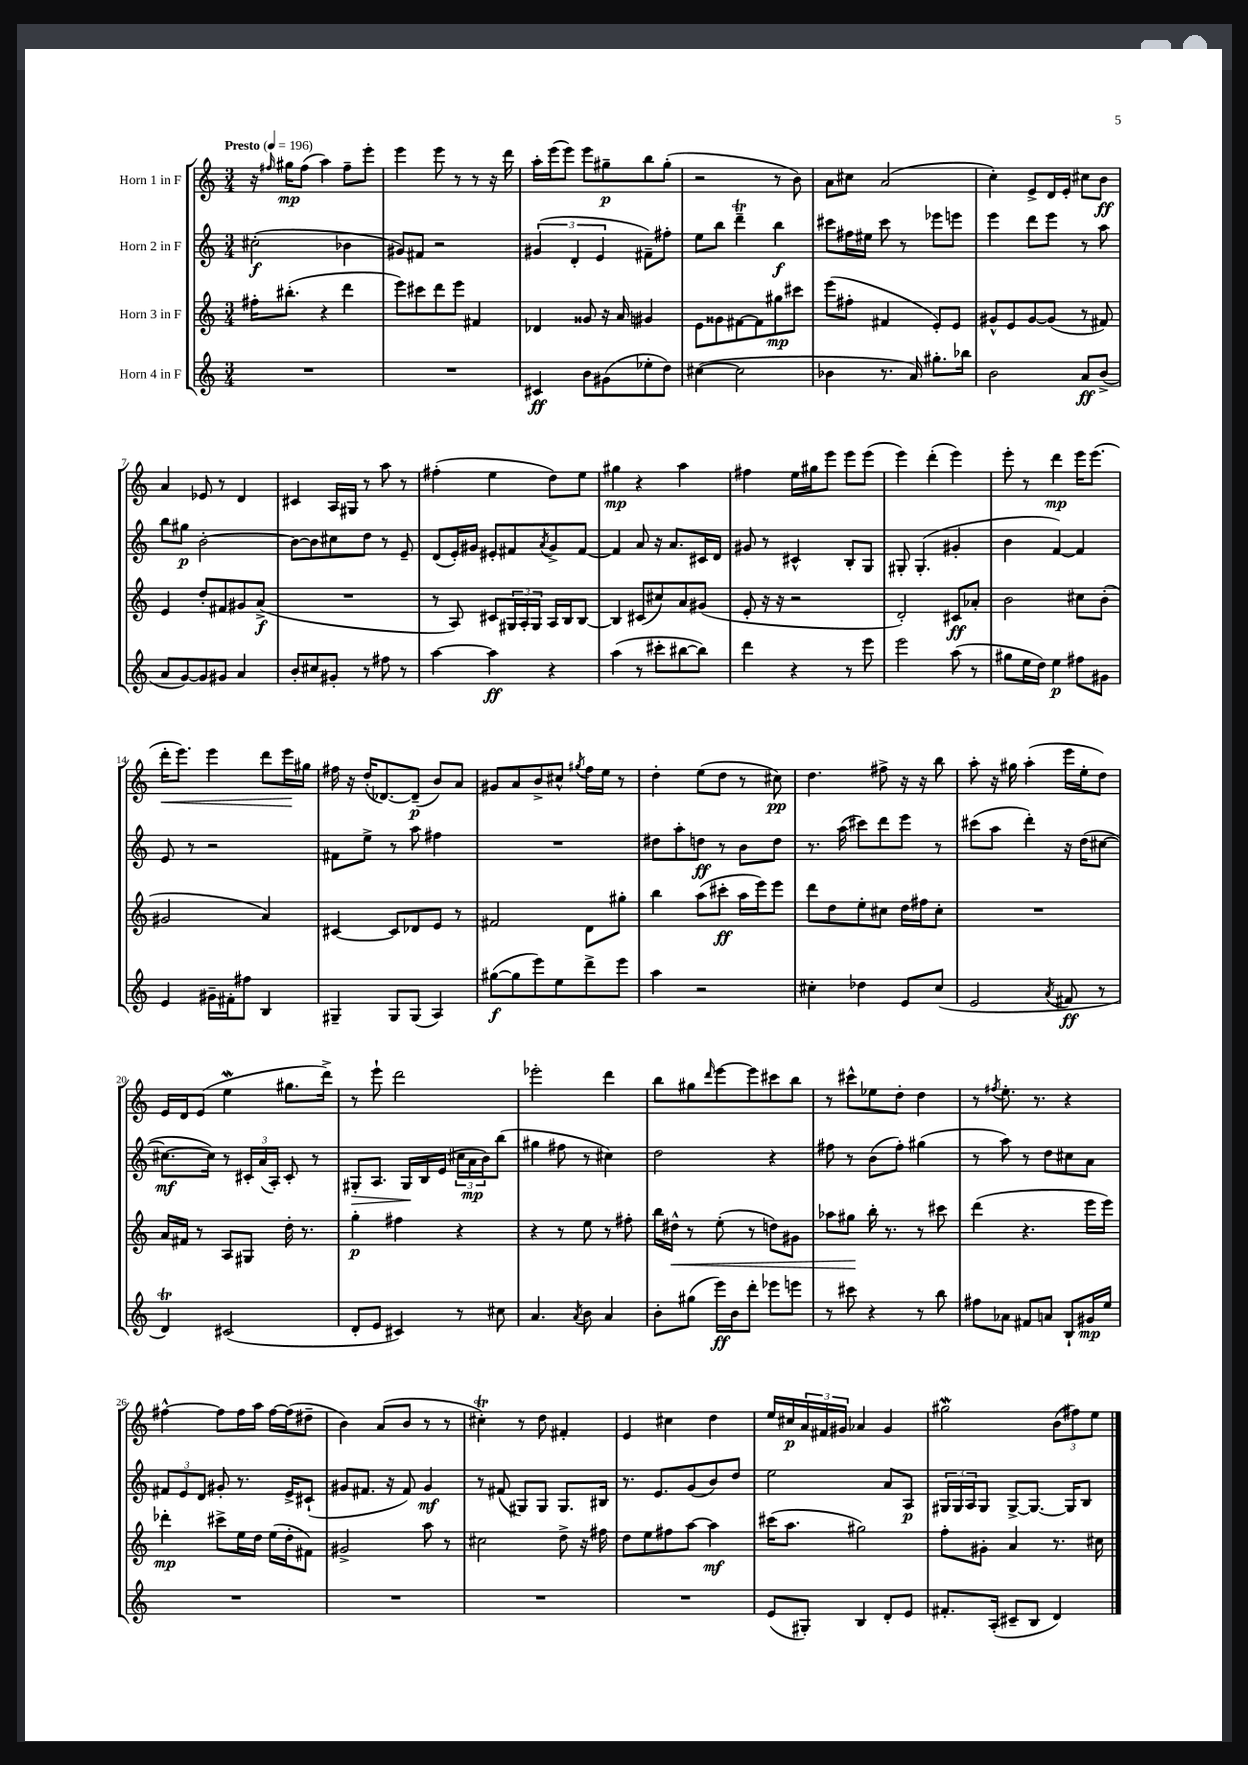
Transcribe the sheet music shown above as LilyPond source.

<<
\new StaffGroup <<
\new Staff = "s0" \with { instrumentName = "Horn 1 in F" } {
    \clef treble \key c \major \numericTimeSignature \time 3/4 \tempo "Presto" 4 = 196
    r16 \grace { fis''16 } gis''16\mp fis''8( a''4) fis''8-- e'''8-. |
    e'''4 e'''8 r8 r8 r16 d'''16 |
    a''16-. e'''16( e'''8) e'''8 gis''8--\p b''8 gis''8-.( |
    r2 r8 b'8) |
    a'8 cis''8 a'2( |
    c''4-.) e'8-> d'16 e'16-. cis''8 b'8\ff |
    a'4 ees'8 r8 d'4 |
    cis'4 a16 gis16 r8 a''8 r8 |
    fis''4-.( e''4 d''8) e''8 |
    gis''4\mp r4 a''4 |
    fis''4 e''16 gis''16 e'''8 e'''8 e'''8( |
    e'''4) d'''4-.( e'''4) |
    e'''8-. r8 d'''4\mp e'''16 e'''8.( |
    d'''16-.\< e'''8.) e'''4 d'''8 e'''16\! gis''16 |
    fis''16 r16 d''16-.( des'8.~) des'8--\p( b'8) a'8 |
    gis'8 a'8 b'8-> cis''8-^ \acciaccatura { gis''8 } f''16 e''16 r8 |
    d''4-. e''8( d''8 r8 cis''8\pp) |
    d''4. fis''8-> r16 r16 b''8 |
    a''8-. r16 gis''16 a''4-.( e'''16 e''16-. d''8) |
    e'16 d'16 e'8( e''4\mordent gis''8. d'''16->) |
    r8 e'''8-! d'''2 |
    ees'''2-. d'''4 |
    b''8 gis''8 \grace { d'''16 } e'''8~ e'''8 cis'''8 b''8 |
    r8 cis'''8-^ ees''8 d''8-. d''4 |
    r8 \acciaccatura { fis''8 } e''8.-. r8. r4 |
    fis''4~-^ fis''8 fis''16 a''16 fis''16~ fis''16( dis''8-- |
    b'4) a'8( b'8 r8 r8 |
    cis''4-.\trill) r8 d''8 fis'4-. |
    e'4 cis''4 d''4 |
    e''16 cis''16\p \tuplet 3/2 { a'16 fis'16 gis'16 } aes'4 gis'4 |
    gis''2\mordent \tuplet 3/2 { b'8( fis''8) e''8 } \bar "|." |
}
\new Staff = "s1" \with { instrumentName = "Horn 2 in F" } {
    \clef treble \key c \major \numericTimeSignature \time 3/4
    cis''2-.\f( bes'4 |
    gis'8) fis'8 r2 |
    \tuplet 3/2 { gis'4( d'4-. e'4 } fis'8--) fis''8-. |
    e''8 b''8 d'''4--\trill b''4\f |
    cis'''8 fis''16 eis''16 cis'''8 r8 ees'''8 e'''8 |
    e'''4 d'''8 e'''8 r8 a''8 |
    b''8 gis''8\p b'2~-. |
    b'8~ b'8 cis''8 d''8 r8 e'8-- |
    d'8( e'16-.) gis'16 eis'8-. fis'8 \acciaccatura { a'8 } gis'8-> fis'8~ |
    fis'4 a'8 r16 a'8. cis'16 d'16 |
    gis'8 r8 cis'4-^ b8-. g8 |
    gis8-. gis4.-.( gis'4-. |
    b'4 f'4~) f'4 |
    e'8 r8 r2 |
    fis'8 e''8-> r8 a''8 fis''4 |
    R2. |
    dis''8 a''8-. d''8\ff r8 b'8 d''8 |
    r8. a''16( cis'''8) d'''8 e'''8 r8 |
    cis'''8( a''8 d'''4-.) r16 d''16( cis''8~ |
    cis''8.~\mf cis''16) r8 \tuplet 3/2 { cis'16-. a'16( a16-.) } cis'8-. r8 |
    gis8-.\> a8. gis16\! b16 e'16( \tuplet 3/2 { cis''16 a'16\mp b'16) } b''8( |
    gis''4 fis''8 r8 cis''4) |
    d''2 r4 |
    fis''8 r8 b'8( fis''8-.) gis''4( |
    r8 a''8) r8 d''8 cis''8 a'8 |
    \tuplet 3/2 { fis'8 e'8 d'8 } gis'8-. r8. e'16-> cis'8-!( |
    gis'8 fis'8. r16 fis'8) gis'4\mf |
    r8 fis'8( gis8) gis8 gis8. bis16 |
    r8. e'8. g'8( b'8) d''8 |
    e''2 a'8 a8\p |
    \tuplet 3/2 { gis16 gis16 a16 } gis8 gis8~-> gis8.~ gis16 b8 \bar "|." |
}
\new Staff = "s2" \with { instrumentName = "Horn 3 in F" } {
    \clef treble \key c \major \numericTimeSignature \time 3/4
    fis''16-. bis''8.-.( r4 d'''4 |
    e'''8) cis'''8 d'''8 e'''8 fis'4 |
    des'4 gisis'8 r16 a'16 gis'4 |
    e'8 gisis'8 fis'8~ fis'8 gis''8\mp cis'''8 |
    e'''8( fis''8-. fis'4 e'8-.) e'8 |
    gis'8-^ e'8 gis'8~ gis'8( r8 fis'8) |
    e'4 d''8-. fis'8 gis'8 a'8->\f( |
    R2. |
    r8 a8) cis'8 \tuplet 3/2 { gis16 a16-. gis16 } a16 b16 b8~ |
    b4 cis'8( cis''8) a'8 gis'8( |
    e'8-. r16 r16 r2 |
    d'2-.) cis'8\ff aes'8-. |
    b'2 cis''8 b'8-.( |
    gis'2 a'4) |
    cis'4~ cis'8 des'8 e'8 r8 |
    fis'2 d'8 gis''8-. |
    b''4 a''8( cis'''8-.\ff a''16 e'''16) e'''8 |
    d'''8 d''8 e''8-. cis''8 d''16 fis''16 cis''8-. |
    R2. |
    a'16 fis'16 r8 a8 gis8 d''16-. r8. |
    g''4-.\p fis''4 r4 |
    r4 r8 e''8 r8 fis''8-. |
    b''16 dis''16-^\< r8 e''8-.( r8 d''8) gis'8 |
    aes''8 gis''8\! b''16-. r8. r8 cis'''8 |
    d'''4( r4. e'''16 e'''16) |
    des'''4-.\mp cis'''8-> e''16 d''16 e''16( d''16-. fis'8) |
    gis'2-> a''8 r8 |
    cis''2 d''8-> r16 fis''16 |
    d''8 e''8 fis''8 a''8~ a''4\mf |
    cis'''16( a''8. gis''2) |
    f''8-. gis'8-. a'4 r8. cis''16 \bar "|." |
}
\new Staff = "s3" \with { instrumentName = "Horn 4 in F" } {
    \clef treble \key c \major \numericTimeSignature \time 3/4
    R2. |
    R2. |
    cis'4\ff b'8 gis'8( ees''8-. d''8) |
    cis''4~( cis''2 |
    bes'4 r8. a'16) gis''8.-. bes''16 |
    b'2 a'8\ff b'8->( |
    a'8 g'8~) g'8 gis'8 a'4 |
    b'8-. cis''8 gis'8-. r8 fis''8 r8 |
    a''4~ a''4\ff r4 |
    a''4( r8 cis'''8-. bis''8~ bis''8) |
    d'''4 r4 r8 e'''8 |
    e'''2 a''8( r8 |
    gis''8 e''16 d''16) e''4\p fis''8 gis'8 |
    e'4 gis'16-- fis'16-. fis''8 b4 |
    gis4-- gis8 gis8( a4) |
    gis''8~\f( gis''8 e'''8) e''8 d'''8-> e'''8 |
    a''4 r2 |
    cis''4-. des''4 e'8 cis''8( |
    e'2 \acciaccatura { a'8 } fis'8\ff r8 |
    d'4\trill) cis'2( |
    d'8-. e'8 cis'4) r8 cis''8 |
    a'4. \acciaccatura { a'8 } b'8 a'4 |
    b'8-. gis''8( e'''16\ff) b'16 d'''8-. ees'''8 e'''8 |
    r8 cis'''8 r4 r8 b''8 |
    fis''8 aes'8 fis'8 a'8 b8-! gis'16\mp e''16 |
    R2. |
    R2. |
    R2. |
    R2. |
    e'8( gis8-.) b4 d'8-. e'8 |
    fis'8.-. a16-.( cis'8-- b8 d'4) \bar "|." |
}
>>
>>
